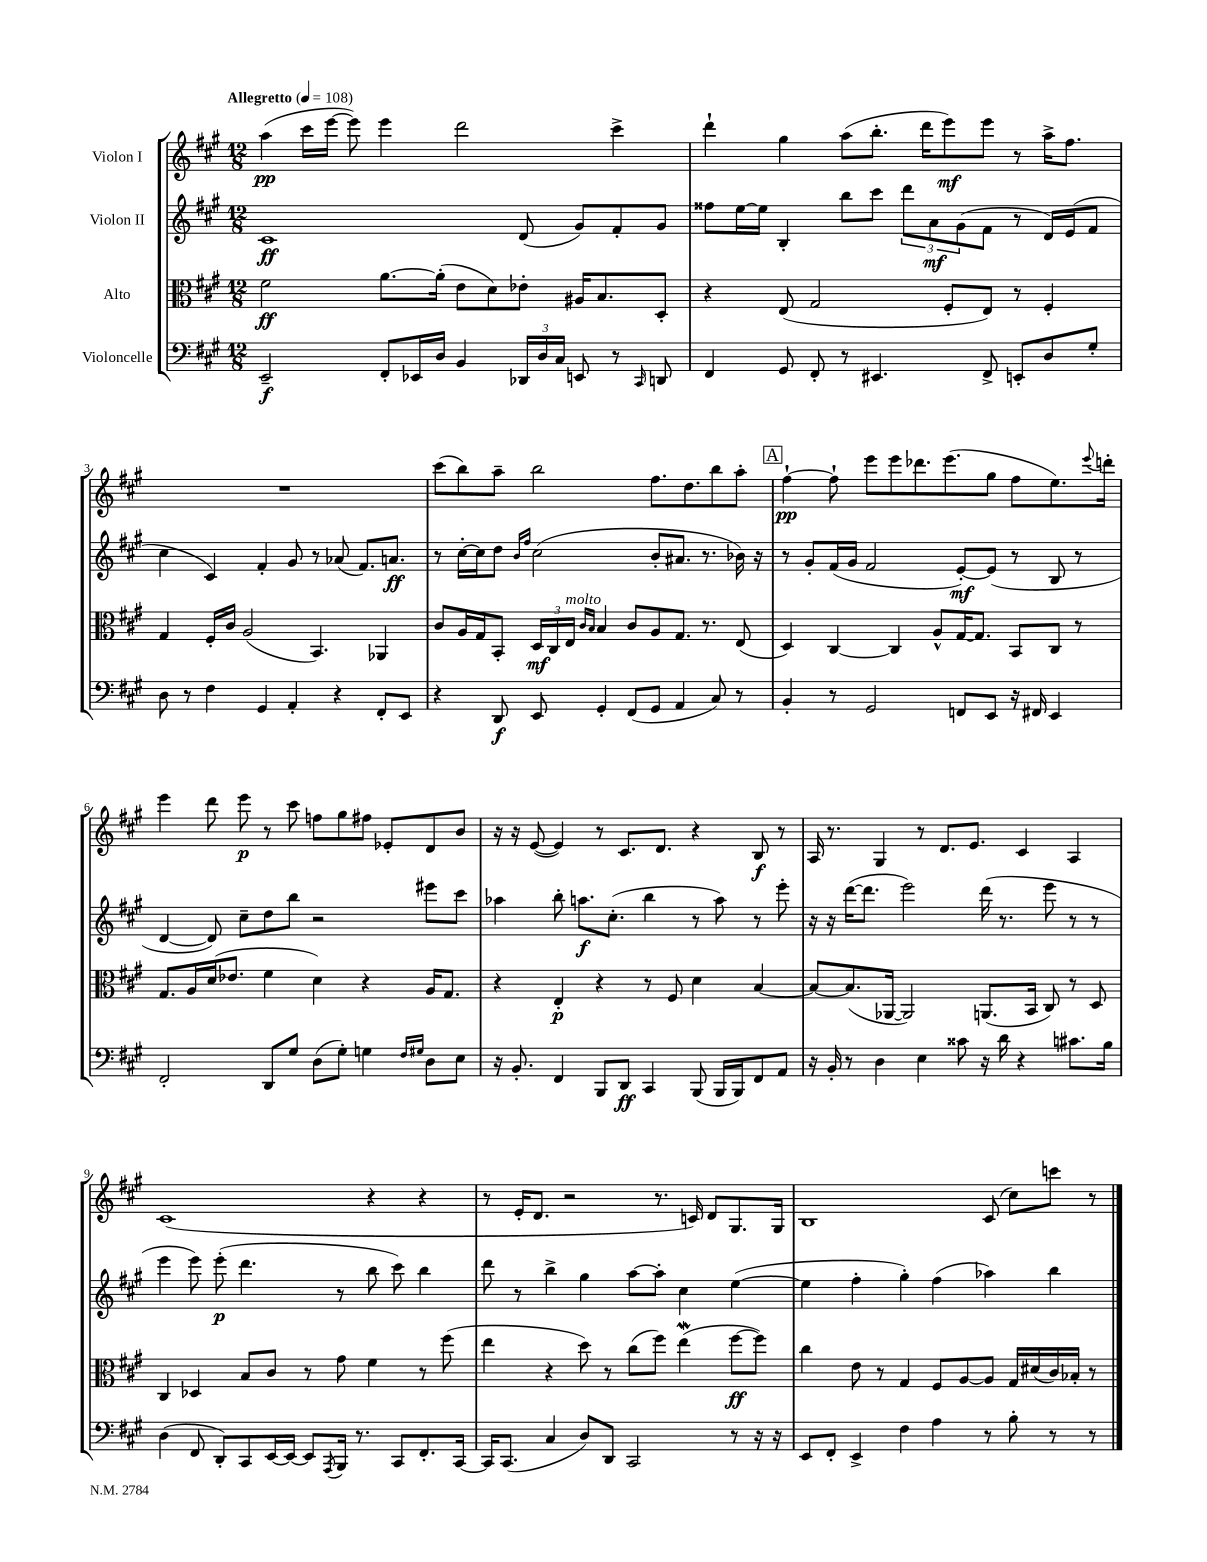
<<
\new StaffGroup <<
\new Staff = "s0" \with { instrumentName = "Violon I" } {
    \clef treble \key a \major \numericTimeSignature \time 12/8 \tempo "Allegretto" 4 = 108
    a''4\pp( cis'''16 e'''16~ e'''8) e'''4 d'''2 cis'''4-> |
    d'''4-! gis''4 a''8( b''8.-. d'''16 e'''8\mf) e'''8 r8 a''16-> fis''8. |
    R1. |
    cis'''8( b''8) a''8-- b''2 fis''8. d''8. b''8 a''8-. |
    \mark \markup { \box "A" } fis''4~-!\pp fis''8-! e'''8 e'''8 des'''8. e'''8.( gis''8 fis''8 e''8.) \appoggiatura { e'''8 } d'''16-. |
    e'''4 d'''8 e'''8\p r8 cis'''8 f''8 gis''8 fis''8 ees'8-. d'8 b'8 |
    r16 r16 e'8~( e'4) r8 cis'8. d'8. r4 b8\f r8 |
    a16 r8. gis4 r8 d'8. e'8. cis'4 a4 |
    cis'1( r4 r4 |
    r8 e'16-. d'8. r2 r8. c'16) d'8 gis8. gis16 |
    b1 cis'8( cis''8) c'''8 r8 \bar "|." |
}
\new Staff = "s1" \with { instrumentName = "Violon II" } {
    \clef treble \key a \major \numericTimeSignature \time 12/8
    cis'1\ff d'8( gis'8) fis'8-. gis'8 |
    fisis''8 e''16~ e''16 b4-. b''8 cis'''8 \tuplet 3/2 { d'''8 a'8\mf gis'8( } fis'8 r8 d'16) e'16( fis'8 |
    cis''4 cis'4) fis'4-. gis'8 r8 aes'8( fis'8.) a'8.\ff |
    r8 cis''16~-. cis''16 d''8 \grace { b'16 fis''16 } cis''2( b'8-. ais'8. r8. bes'16) r16 |
    \mark \markup { \box "A" } r8 gis'8-. fis'16( gis'16 fis'2 e'8~-.\mf) e'8( r8 b8 r8 |
    d'4~ d'8) cis''8-- d''8 b''8 r2 eis'''8 cis'''8 |
    aes''4 b''8-. a''8.\f cis''8.-.( b''4 r8 a''8) r8 e'''8-. |
    r16 r16 d'''16~( d'''8. e'''2) d'''16( r8. e'''8 r8 r8 |
    e'''4 e'''8) e'''8-.\p( d'''4. r8 b''8 cis'''8) b''4 |
    d'''8 r8 b''4-> gis''4 a''8~ a''8-. cis''4 e''4~( |
    e''4 fis''4-. gis''4-.) fis''4( aes''4) b''4 \bar "|." |
}
\new Staff = "s2" \with { instrumentName = "Alto" } {
    \clef alto \key a \major \numericTimeSignature \time 12/8
    fis'2\ff a'8.~ a'16-.( e'8 d'8) ees'8-. ais16 b8. d8-. |
    r4 e8( gis2 fis8-. e8) r8 fis4-. |
    gis4 fis16-. cis'16 a2( b,4.) aes,4 |
    cis'8 a16 gis16 b,8-. \tuplet 3/2 { d16\mf cis16 e16^\markup { \italic "molto" } } \grace { cis'16 b16 } b4 cis'8 a8 gis8. r8. e8( |
    \mark \markup { \box "A" } d4) cis4~ cis4 a8-^ gis16~ gis8. b,8 cis8 r8 |
    gis8. a16 d'16( ees'8. fis'4 d'4) r4 a16 gis8. |
    r4 e4-.\p r4 r8 fis8 d'4 b4~ |
    b8~ b8.( aes,16~ aes,2) a,8.( b,16 cis8) r8 d8 |
    cis4 des4 b8 cis'8 r8 gis'8 fis'4 r8 fis''8( |
    e''4 r4 d''8) r8 cis''8( fis''8) e''4\mordent( fis''8~\ff fis''8) |
    cis''4 e'8 r8 gis4 fis8 a8~ a8 gis16 dis'16( cis'16) bes16-. r8 \bar "|." |
}
\new Staff = "s3" \with { instrumentName = "Violoncelle" } {
    \clef bass \key a \major \numericTimeSignature \time 12/8
    e,2--\f fis,8-. ees,16 d16 b,4 \tuplet 3/2 { des,16 d16 cis16 } e,8 r8 \grace { cis,16 } d,8 |
    fis,4 gis,8 fis,8-. r8 eis,4. fis,8-> e,8-. d8 gis8-. |
    d8 r8 fis4 gis,4 a,4-. r4 fis,8-. e,8 |
    r4 d,8\f e,8 gis,4-. fis,8( gis,8 a,4 cis8) r8 |
    \mark \markup { \box "A" } b,4-. r8 gis,2 f,8 e,8 r16 fis,16 e,4 |
    fis,2-. d,8 gis8 d8( gis8-.) g4 \grace { fis16 gis16 } d8 e8 |
    r16 b,8.-. fis,4 b,,8 d,8\ff cis,4 b,,8( b,,16 b,,16) fis,8 a,8 |
    r16 b,16-. r8 d4 e4 cisis'8 r16 d'16 r4 cis'8. b16 |
    d4( fis,8 d,8-.) cis,8 e,16~ e,16~ e,8 \acciaccatura { a,,8 } b,,16 r8. cis,8 fis,8.-. cis,16~ |
    cis,16 cis,8.( cis4 d8) d,8 cis,2 r8 r16 r16 |
    e,8 fis,8-. e,4-> fis4 a4 r8 b8-. r8 r8 \bar "|." |
}
>>
>>
